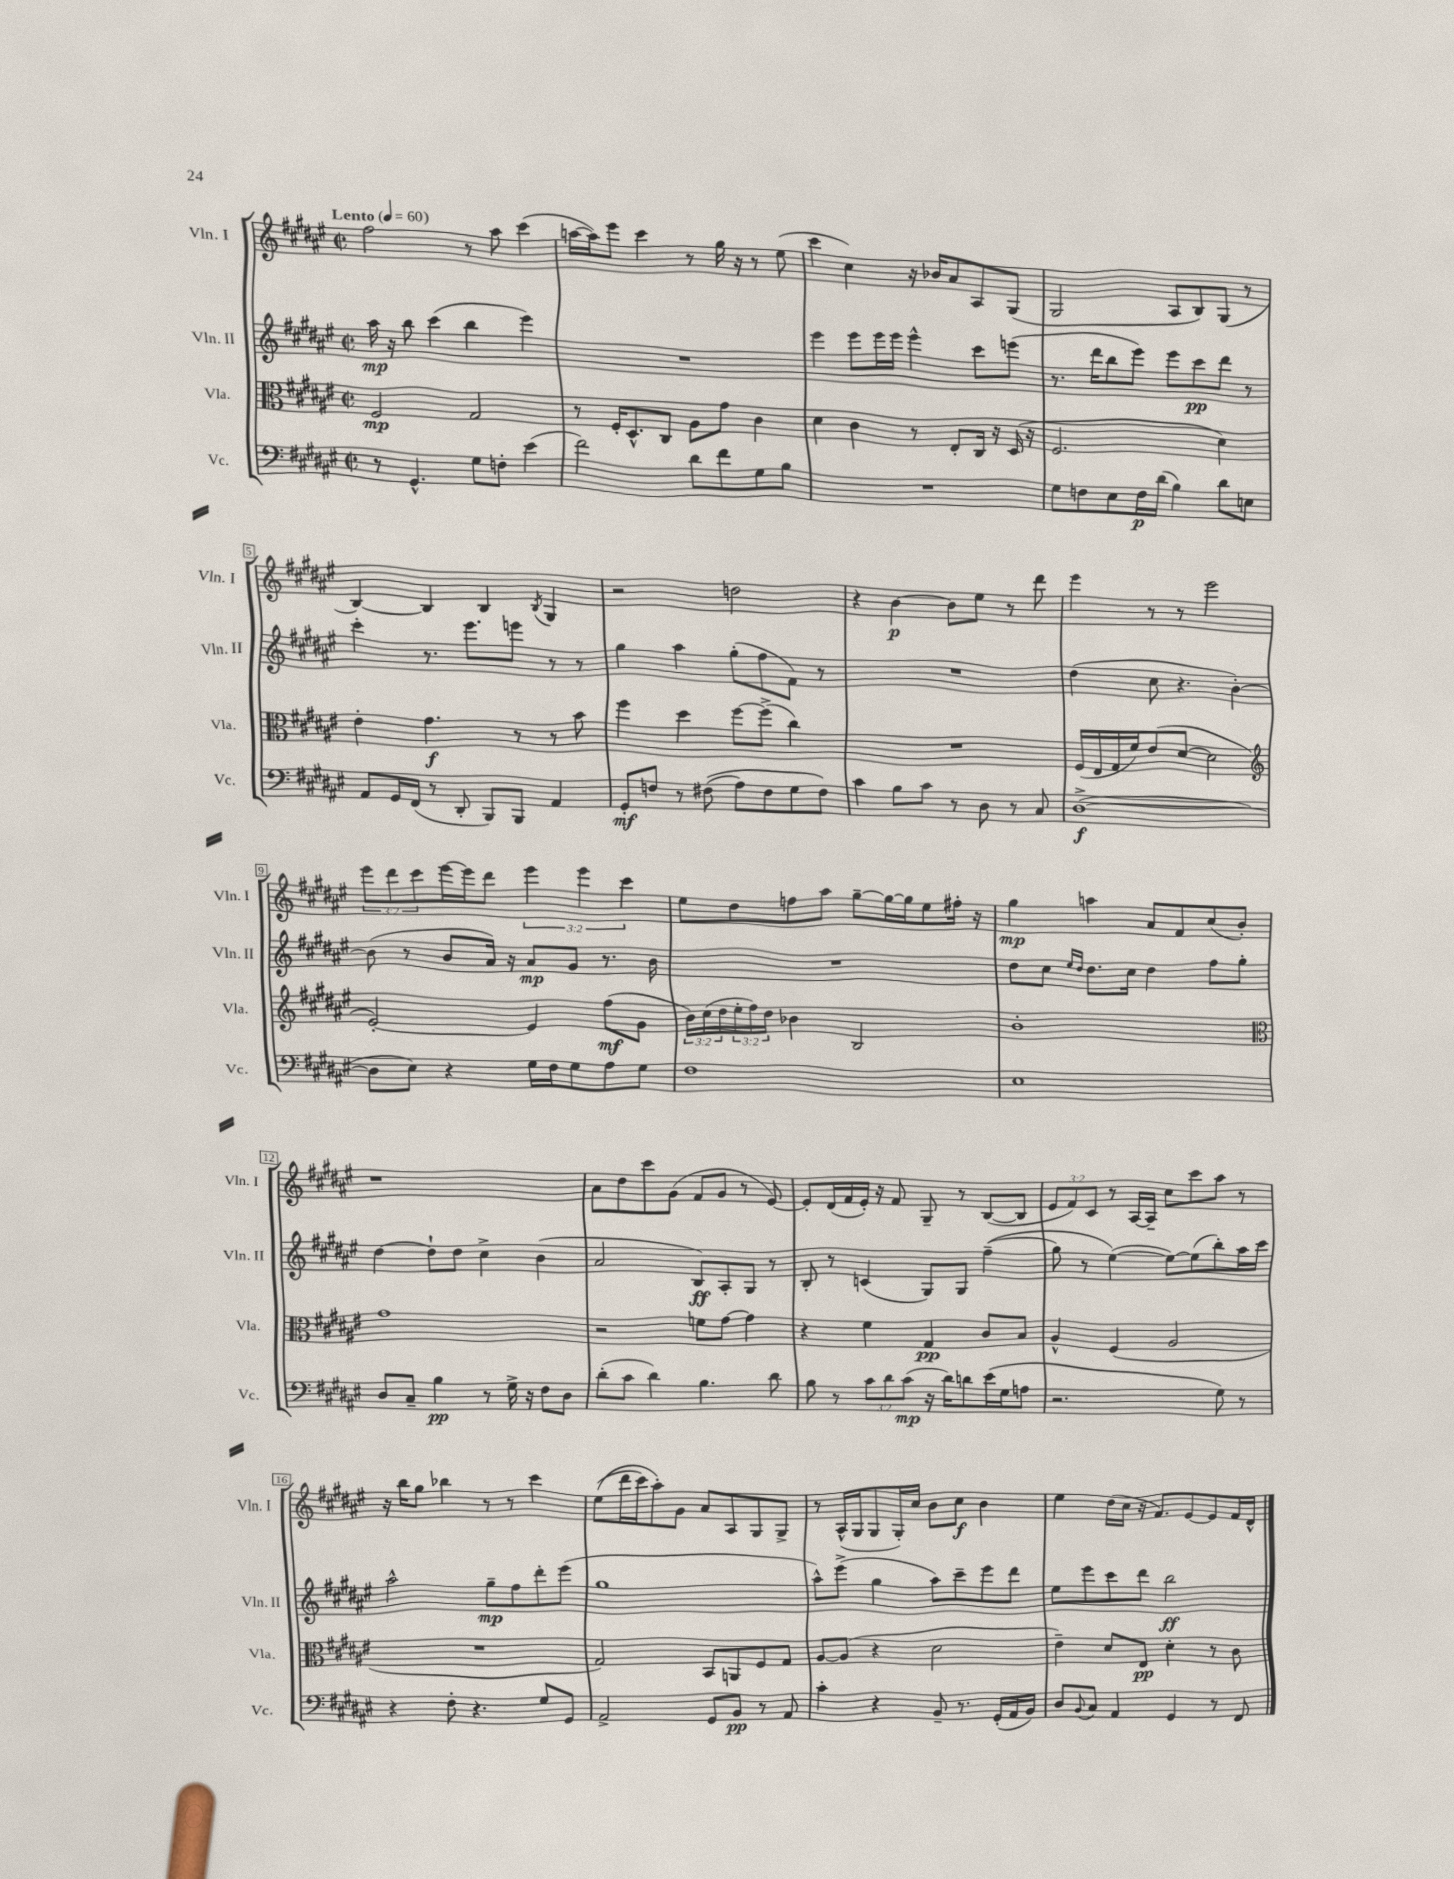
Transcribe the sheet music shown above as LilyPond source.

<<
\new StaffGroup <<
\new Staff = "s0" \with { instrumentName = "Vln. I" shortInstrumentName = "Vln. I" } {
    \clef treble \key fis \major \defaultTimeSignature \time 2/2 \override Staff.TupletNumber.text = #tuplet-number::calc-fraction-text \tempo "Lento" 4 = 60
    fis''2 r8 ais''8 cis'''4( |
    a''16~ a''16) eis'''8 cis'''4 r8 gis''16 r16 r8 eis''8( |
    cis'''4 cis''4) r16 bes'16 ais'8 ais8 gis8( |
    gis2 ais8 b8) gis8( r8 |
    b4~) b4 b4 \acciaccatura { b8 } gis4 |
    r2 d''2 |
    r4 b'4~\p b'8 eis''8 r8 dis'''8 |
    eis'''4 r8 r8 eis'''2 |
    \tuplet 3/2 { eis'''8 dis'''8 cis'''8 } eis'''16~ eis'''16 dis'''8 \tuplet 3/2 { eis'''4 eis'''4 cis'''4 } |
    eis''8 dis''8 f''8 ais''8 gis''8~-- gis''16~ gis''16 eis''8 fis''16-. r16 |
    gis''4\mp a''4 ais'8 fis'8 cis''8( b'8-.) |
    r1 |
    ais'8 dis''8 cis'''8 gis'8( fis'8 gis'8 r8 eis'8~) |
    eis'8-. dis'16( fis'16 eis'16-.) r16 fis'8 gis8-- r8 b8~( b8 |
    \tuplet 3/2 { eis'8 fis'8) cis'8 } r8 ais16~ ais16-- cis''8 cis'''8 ais''8 r8 |
    r16 b''16 gis''8 bes''4 r8 r8 cis'''4 |
    eis''8(\( dis'''16 cis'''16) ais''8-.\) gis'8 ais'8 ais8 gis8 gis8-> |
    r8 ais16-^( gis16 gis8 gis16-.) cis''16 b'8 cis''8\f b'4 |
    eis''4 dis''16( cis''16 r16 fis'8.) eis'8~ eis'8 fis'16 dis'16-^ \bar "|." |
}
\new Staff = "s1" \with { instrumentName = "Vln. II" shortInstrumentName = "Vln. II" } {
    \clef treble \key fis \major \defaultTimeSignature \time 2/2
    ais''16\mp r16 b''8 cis'''4( b''4 eis'''4) |
    R1 |
    eis'''4 eis'''8 eis'''16 eis'''16 eis'''4-^ cis'''8 e'''8( |
    r8. dis'''16 b''8 eis'''8) eis'''8 cis'''8\pp dis'''8 r8 |
    cis'''4-. r8. eis'''8. e'''8 r8 r8 |
    gis''4 ais''4 gis''8-.( fis''8 fis'8) r8 |
    R1 |
    dis''4( cis''8 r4. b'4~-.) |
    b'8( r8 b'8 ais'16) r16 ais'8\mp gis'8 r8. b'16 |
    R1 |
    dis''8 cis''8 \grace { eis''16 dis''16 } dis''8. cis''16 dis''4 fis''8 gis''8-. |
    dis''4~ dis''8-! dis''8 cis''4-> b'4( |
    ais'2 b8\ff) ais8-. gis8 r8 |
    b8-. r8 c'4( gis8) gis8 fis''4--(\( |
    gis''8) r8 eis''4~(\) eis''8~) eis''8( b''8-.) ais''16 cis'''16 |
    ais''2-^ gis''8--\mp fis''8 dis'''8-. eis'''8( |
    gis''1 |
    ais''8-^) eis'''8->( gis''4 ais''8) cis'''8-- eis'''8 dis'''8 |
    eis''8 eis'''8 cis'''8 dis'''8 b''2\ff \bar "|." |
}
\new Staff = "s2" \with { instrumentName = "Vla." shortInstrumentName = "Vla." } {
    \clef alto \key fis \major \defaultTimeSignature \time 2/2 \override Staff.TupletNumber.text = #tuplet-number::calc-fraction-text
    fis2\mp gis2 |
    r8 fis16-. dis8.-^ cis8 ais8 gis'8 cis'4 |
    dis'4 cis'4 r8 eis8-. cis16 r16 dis16( r16 |
    fis2. dis'4) |
    eis'4-. gis'4.\f r8 r8 b'8 |
    fis''4 dis''4 fis''8~ fis''8->( cis''4) |
    R1 |
    fis16( eis16 gis16 fis'16) eis'8( dis'8~ dis'2 |
    \clef treble eis'2~-.) eis'4 fis''8\mf( gis'8 |
    \tuplet 3/2 { b'16) cis''16( dis''16 } \tuplet 3/2 { eis''16-. fis''16) dis''16 } bes'4 b2 |
    b'1-. |
    \clef alto gis'1 |
    r2 f'8 gis'8~ gis'4 |
    r4 fis'4 gis4\pp cis'8 b8 |
    ais4-^ fis4( ais2 |
    R1 |
    gis2) b,8 a,8 fis8 gis8 |
    ais8~ ais8( r4 dis'2 |
    eis'4--) dis'8 eis8\pp dis'4-. r8 cis'8 \bar "|." |
}
\new Staff = "s3" \with { instrumentName = "Vc." shortInstrumentName = "Vc." } {
    \clef bass \key fis \major \defaultTimeSignature \time 2/2 \override Staff.TupletNumber.text = #tuplet-number::calc-fraction-text
    r8 gis,4.-^ gis8 f8-. eis'4( |
    fis'2) dis'8 fis'8 gis8 b8 |
    R1 |
    gis8 f8 eis8 f16\p dis'16( b4) dis'8 e8 |
    ais,8 gis,16 fis,16( r8 dis,8-. b,,8) b,,8 ais,4 |
    gis,8-.\mf f8 r8 fis8(\( ais8) fis8 gis8 fis8\) |
    cis'4 b8 cis'8 r8 dis8 r8 cis8 |
    dis1~->\f( |
    dis8 eis8) r4 gis16 fis16 gis8 ais8 gis8 |
    fis1 |
    eis1 |
    dis8 cis8-- b4\pp r8 gis16-> r16 fis8 dis8 |
    dis'8-.( cis'8 dis'4) b4. dis'8 |
    b8 r8 \tuplet 3/2 { cis'8 dis'8 cis'8\mp( } r16 dis'16) d'8 eis'16( gis16 a8 |
    r2. gis8) r8 |
    r4 fis8-. r4. gis8 gis,8 |
    ais,2-> gis,8 b,8\pp r8 ais,8 |
    cis'4-. r4 b,8-- r8. gis,16-.( ais,16 b,16) |
    dis8 \appoggiatura { b,8 } cis8 ais,4 gis,4 r8 fis,8 \bar "|." |
}
>>
>>
\layout { \context { \Score \override BarNumber.stencil = #(make-stencil-boxer 0.1 0.3 ly:text-interface::print) } }
